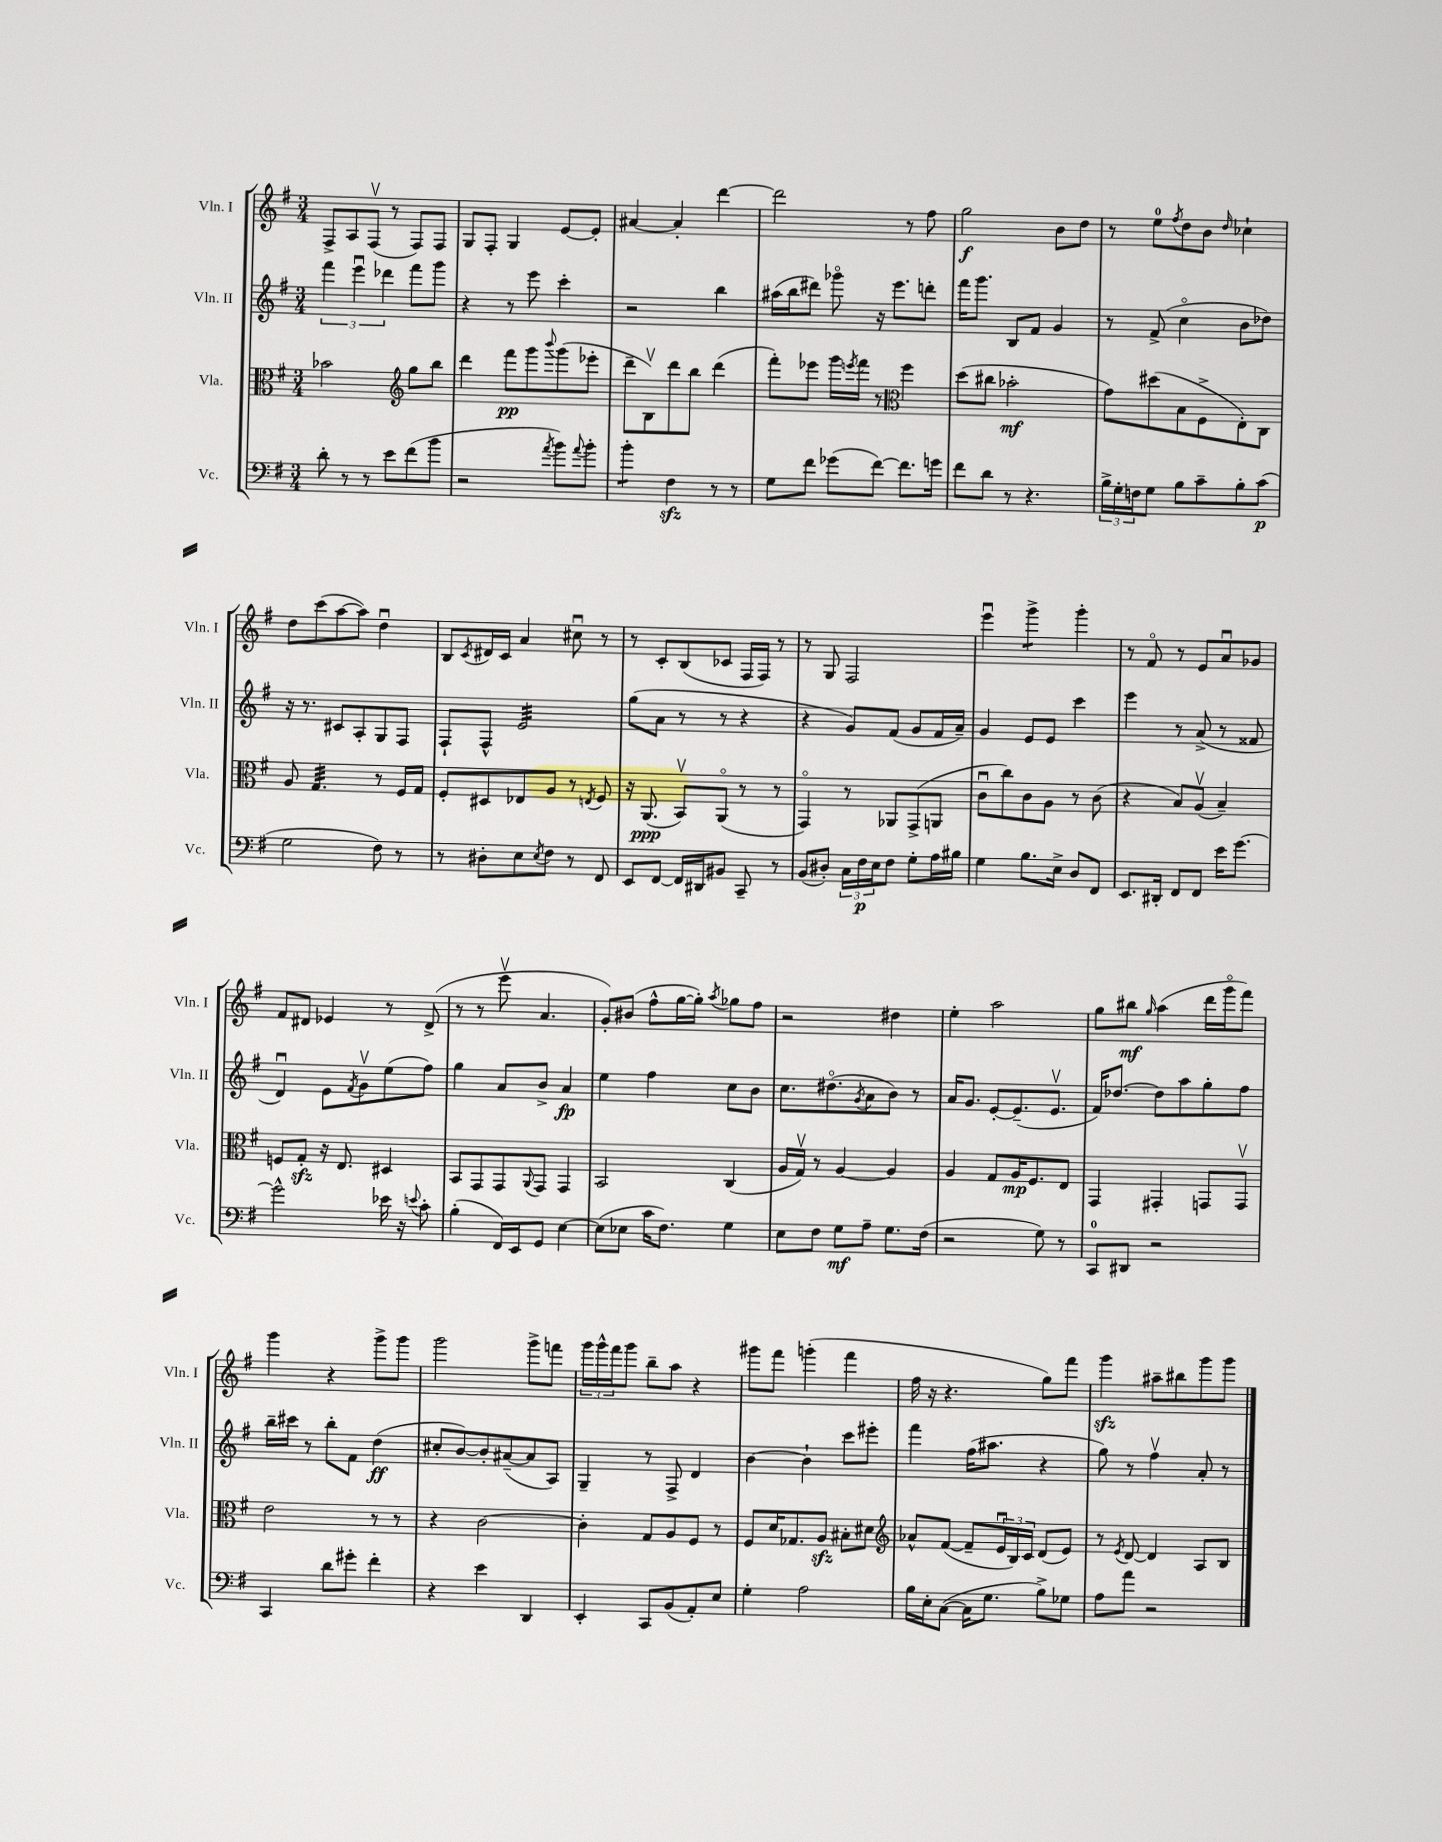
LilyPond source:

<<
\new StaffGroup <<
\new Staff = "s0" \with { instrumentName = "Vln. I" shortInstrumentName = "Vln. I" } {
    \clef treble \key g \major \numericTimeSignature \time 3/4
    fis8-> a8 fis8\upbow( r8 fis8) fis8 |
    g8 fis8-. g4 e'8~ e'8-. |
    ais'4~ ais'4-. d'''4~ |
    d'''2 r8 fis''8 |
    g''2\f b'8 d''8 |
    r8 e''8-0 \acciaccatura { fis''8 } d''8 b'8 \grace { d''16 } ces''4-! |
    d''8 c'''8( a''8~ a''8) d''4\downbow |
    b8 \acciaccatura { c'8 } dis'16 c'16 a'4 cis''8\downbow r8 |
    r8 c'8-. b8( ces'8 fis16 fis16) r8 |
    r8 g8 fis2 |
    e'''4\downbow g'''4:8-> g'''4-. |
    r8 fis'8\flageolet r8 e'8 a'8\downbow ges'8 |
    fis'8 dis'8 ees'4 r8 dis'8->( |
    r8 r8 e'''8\upbow a'4. |
    g'8-.) bis'8( fis''8-^ g''16~ g''16-.) \acciaccatura { a''8 } ges''8 fis''8 |
    r2 dis''4 |
    e''4-. a''2 |
    g''8 bis''8\mf \grace { g''16 } a''4( d'''16 g'''16\flageolet fis'''8) |
    g'''4 r4 g'''8-> g'''8 |
    g'''2 g'''8-> f'''8 |
    \tuplet 3/2 { g'''16 g'''16-^ fis'''16 } g'''8 b''8-- a''8 r4 |
    gis'''8 fis'''8 g'''4-.( fis'''4 |
    fis''16 r16 r4. g''8) fis'''8 |
    g'''4\sfz ais''8-- bis''8 g'''8 g'''8 \bar "|." |
}
\new Staff = "s1" \with { instrumentName = "Vln. II" shortInstrumentName = "Vln. II" } {
    \clef treble \key g \major \numericTimeSignature \time 3/4
    \tuplet 3/2 { fis'''4 e'''4\downbow des'''4 } fis'''8 g'''8 |
    r4 r8 e'''8 c'''4-. |
    r2 b''4 |
    ais''16( b''16 dis'''8) ges'''8\flageolet r16 e'''8. d'''8-. |
    fis'''16 g'''8. b8 fis'8 g'4 |
    r8 fis'8->( c''4\flageolet b'8 des''8) |
    r16 r8. cis'8 a8-. g8 fis8 |
    fis8-! fis8-^ e'2:32 |
    g''8( a'8 r8 r8 r4 |
    r4 g'8) fis'8( g'8 fis'16 a'16--) |
    g'4 e'8 e'8 c'''4 |
    e'''4 r8 a'8->( r8 fisis'8 |
    d'4\downbow) e'8 \acciaccatura { fis'8 } g'8\upbow e''8( fis''8) |
    g''4 a'8 b'8-> a'4\fp |
    e''4 fis''4 c''8 b'8 |
    c''8. dis''8.\flageolet( \acciaccatura { g'8 } a'8 b'8) r8 |
    a'16 g'8. e'8~-. e'8.--( e'8.\upbow |
    fis'16) des''8.~ des''8 a''8 g''8-. fis''8 |
    b''16-- cis'''16 r8 b''8-. fis'8 d''4\ff( |
    cis''8-. b'8~) b'8-. ais'8~--( ais'8 a8) |
    g4-- r8 fis8-> d'4 |
    b'4~ b'4-! c'''8 eis'''8-. |
    fis'''4 fis''16( ais''8. r4 |
    g''8) r8 fis''4\upbow a'8-. r8 \bar "|." |
}
\new Staff = "s2" \with { instrumentName = "Vla." shortInstrumentName = "Vla." } {
    \clef alto \key g \major \numericTimeSignature \time 3/4
    bes'2 \clef treble g''8 b''8 |
    d'''4 fis'''8\pp g'''8 \appoggiatura { b'''8 } g'''8( ees'''8-. |
    d'''8-- b8\upbow) d'''8 b''8 d'''4( |
    fis'''8-.) ees'''8 g'''16 \acciaccatura { e'''8 } fis'''16 r8 \clef alto fis''4 |
    d''8( cis''8 bes'2-.\mf |
    g'8) dis''8( b8 fis8-> e8-.) c8 |
    a8 g4.:32 r8 fis16 g16 |
    fis8-. dis8 ees8 a8 r8 \acciaccatura { e8 } fis8 |
    r16 a,8.\ppp( b,8\upbow) a,8\flageolet( r8 r8 |
    g,4\flageolet) r8 aes,8 g,8->( a,8 |
    c'8\downbow c''8) c'8 a8 r8 c'8( |
    r4 b8) a8\upbow( b4--) |
    f8 g8-.\sfz r16 e8. dis4 |
    b,8 g,8 g,8 \appoggiatura { a,8 } g,8 g,4 |
    b,2 c4( |
    a16 g16\upbow) r8 a4~ a4 |
    a4 g8 a16\mp fis8. e8 |
    g,4 gis,4-. g,8 g,8\upbow |
    e'2 r8 r8 |
    r4 c'2~ |
    c'4-. g8 a8 fis8 r8 |
    fis8 d'16 ges8. a8\sfz bis8-. dis'8 |
    \clef treble aes'8-^ fis'8~( fis'8-- \tuplet 3/2 { e'16\downbow b16) c'16 } d'8( e'8) |
    r8 \acciaccatura { e'8 } d'8~ d'4 a8 b8 \bar "|." |
}
\new Staff = "s3" \with { instrumentName = "Vc." shortInstrumentName = "Vc." } {
    \clef bass \key g \major \numericTimeSignature \time 3/4
    d'8-. r8 r8 e'8 fis'8( b'8 |
    r2 \acciaccatura { a'8 } b'8) \appoggiatura { a'8 } b'8-. |
    b'4:8-. fis4\sfz r8 r8 |
    g8 fis'8 ges'8( fis'8~) fis'8. g'16 |
    fis'8 d'8 r8 r4. |
    \tuplet 3/2 { b16-> g16-. f16 } g8 b8 c'8-- b8-. c'8\p( |
    g2 fis8) r8 |
    r8 dis8-. e8 \acciaccatura { e8 } fis8 r8 fis,8 |
    e,8 fis,8~ fis,16 dis,16 bis,8 c,8-- r8 |
    b,8( dis8-.) \tuplet 3/2 { c16 fis16\p e16 } fis8 g8-. a16 bis16 |
    g4 b8. e16-> d8 fis,8 |
    e,8. dis,16-. fis,8 fis,8 e'16 g'8.~ |
    g'2-^ ees'16 r16 \appoggiatura { e'8 } c'8-. |
    b4-.( fis,16) e,16 g,8 e4~ |
    e8( ees8 c'16 fis8.) g4 |
    e8 fis8 g8\mf a8-- g8. fis16( |
    r2 g8) r8 |
    c,8-0 dis,8 r2 |
    c,4 d'8 gis'8-. fis'4-. |
    r4 e'4 d,4 |
    e,4-. c,8 b,8( a,8-.) e8 |
    g4-. a2 |
    b16 e16-. c8~( c16 g8. b8->) ges8 |
    a8 a'8 r2 \bar "|." |
}
>>
>>
\layout { \context { \Score \remove "Bar_number_engraver" } }
